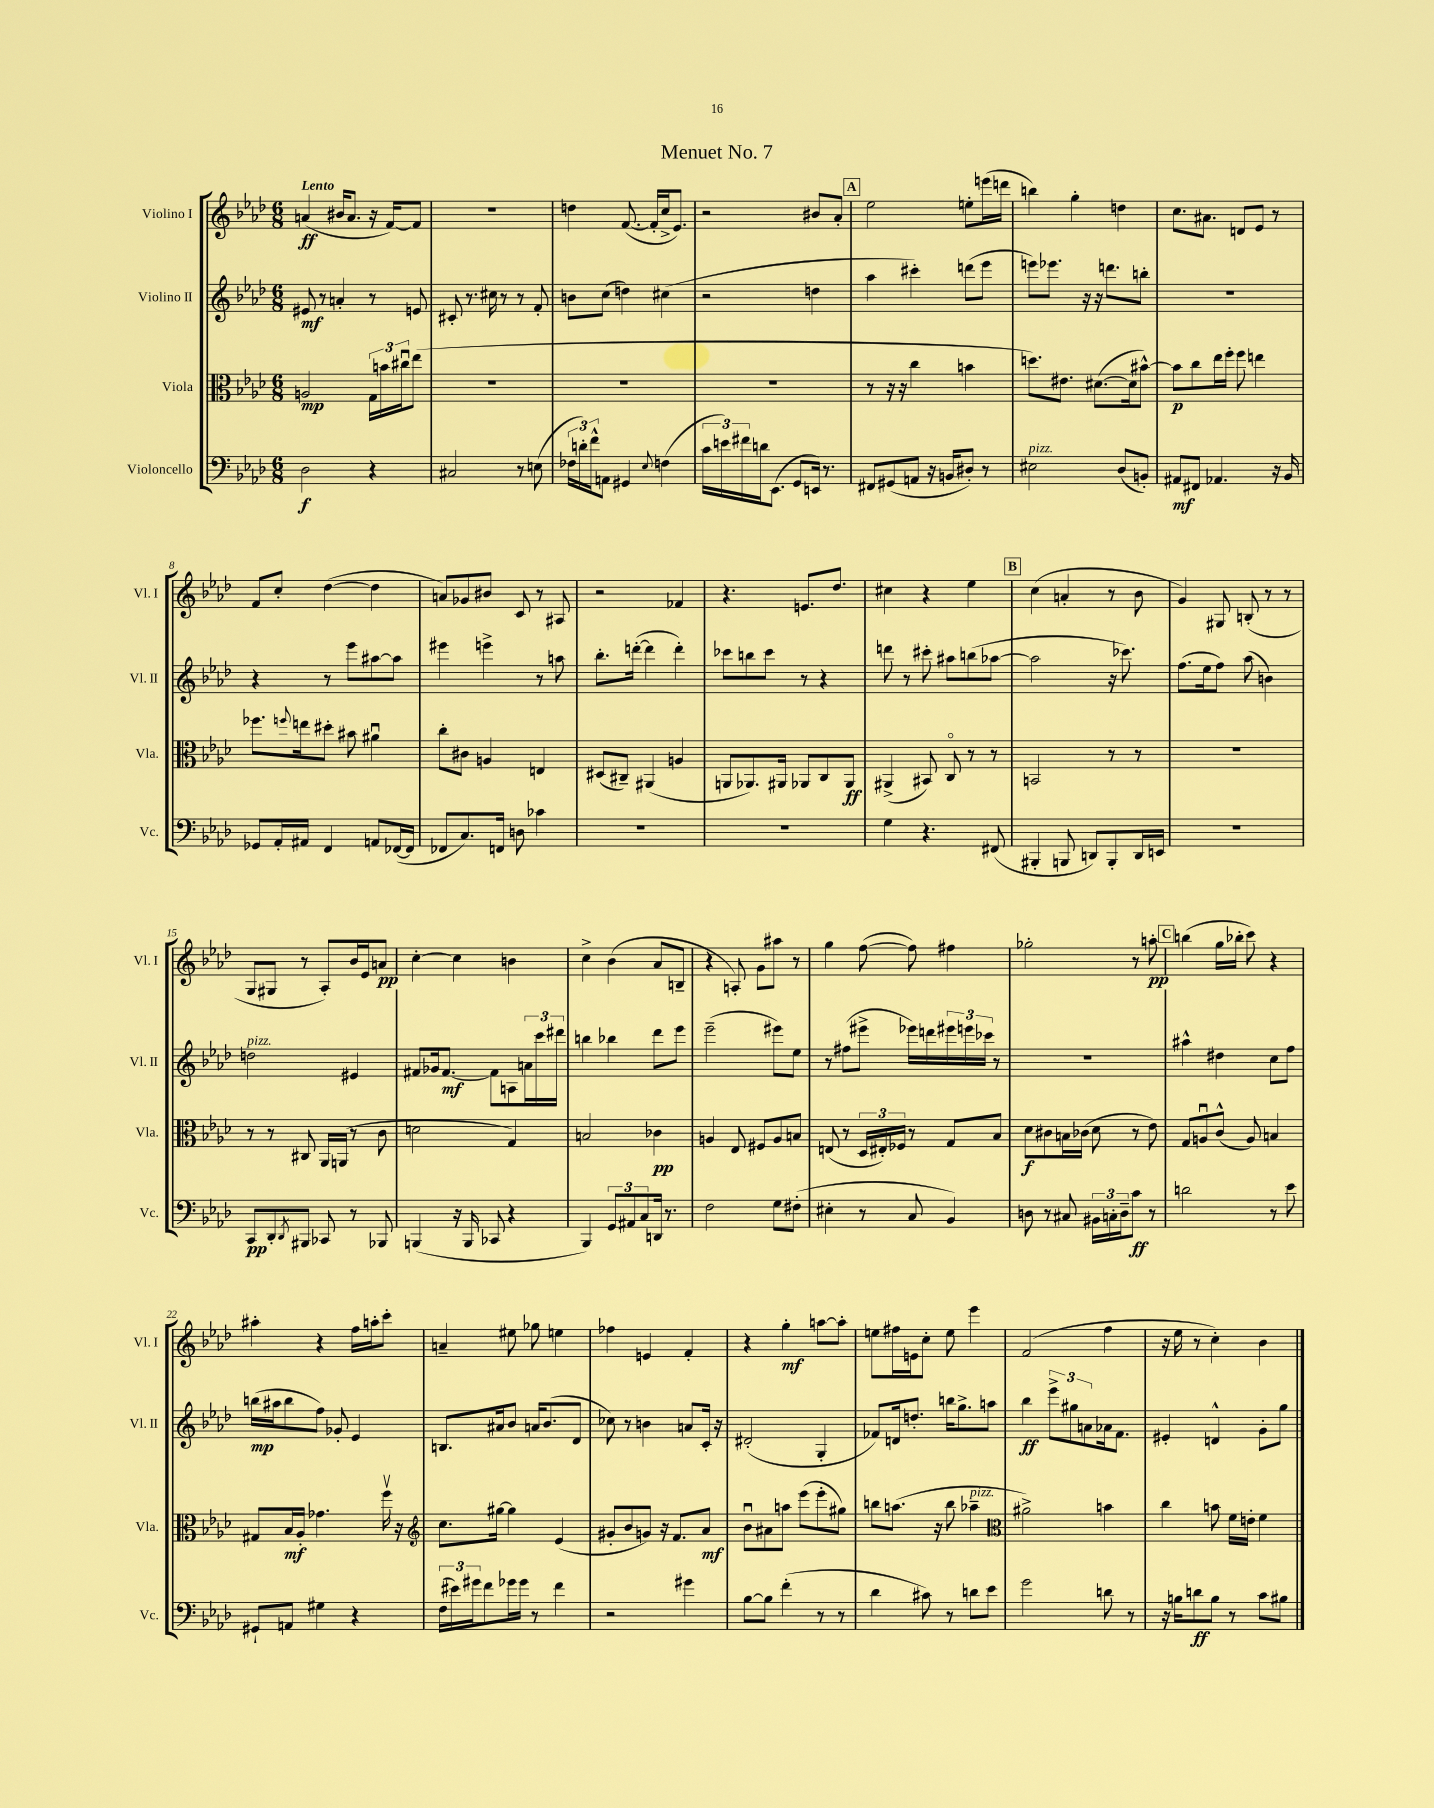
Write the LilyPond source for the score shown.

\header { title = "Menuet No. 7" }
<<
\new StaffGroup <<
\new Staff = "s0" \with { instrumentName = "Violino I" shortInstrumentName = "Vl. I" } {
    \clef treble \key aes \major \numericTimeSignature \time 6/8 \tempo "Lento"
    a'4\ff( bis'16 a'8. r16 f'16~) f'8 |
    R2. |
    d''4 f'8.~( f'16-. c''16-> ees'8.) |
    r2 bis'8 aes'8-. |
    \mark \markup { \box "A" } ees''2 e''8-. e'''16( d'''16 |
    b''4) g''4-. d''4 |
    c''8. ais'8. d'8 ees'8 r8 |
    f'8 c''8-. des''4~( des''4 |
    a'8) ges'8 bis'8 c'8 r8 ais8 |
    r2 fes'4 |
    r4. e'8. des''8. |
    cis''4 r4 ees''4 |
    \mark \markup { \box "B" } c''4( a'4-. r8 bes'8 |
    g'4) gis8 b8-.( r8 r8 |
    g8 gis8 r8 aes8-.) bes'16 ees'16 a'8\pp |
    c''4~-. c''4 b'4 |
    c''4-> bes'4( aes'8 b8-- |
    r4 a8-.) g'8 ais''8 r8 |
    g''4 f''8~( f''8) fis''4 |
    ges''2-. r8 a''8-.\pp |
    \mark \markup { \box "C" } b''4( g''16 bes''16-. c'''8) r4 |
    ais''4-. r4 f''16 a''16-. c'''8-. |
    a'4-- eis''8 ges''8 e''4 |
    fes''4 e'4 f'4-. |
    r4 g''4-.\mf a''8~ a''8-. |
    e''8 fis''16 e'16 c''8-. e''8 ees'''4 |
    f'2( f''4 |
    r16 ees''16 r8 c''4-.) bes'4 \bar "|." |
}
\new Staff = "s1" \with { instrumentName = "Violino II" shortInstrumentName = "Vl. II" } {
    \clef treble \key aes \major \numericTimeSignature \time 6/8
    eis'8\mf r8 a'4-. r8 e'8 |
    cis'8-. r8. cis''16 r8 r8 f'8-. |
    b'8 c''8( d''4) cis''4( |
    r2 d''4 |
    \mark \markup { \box "A" } aes''4 cis'''4-.) d'''8( ees'''8 |
    e'''8) ees'''8. r16 r16 d'''8. b''8-. |
    R2. |
    r4 r8 ees'''8 ais''8~ ais''8 |
    eis'''4 e'''4-> r8 a''8 |
    bes''8.-. d'''16~-.( d'''4 d'''4-.) |
    ces'''8 b''8 ces'''8 r8 r4 |
    d'''8 r8 cis'''8-. ais''8 b''8( aes''8~ |
    \mark \markup { \box "B" } aes''2 r16 ces'''8.) |
    f''8.( ees''16 f''8) aes''8( b'4) |
    d''2^\markup { \italic "pizz." } eis'4 |
    fis'8 ges'16 fis'8.~\mf fis'8 a8 \tuplet 3/2 { a'16 c'''16 dis'''16 } |
    b''4 bes''4 des'''8 ees'''8 |
    ees'''2--( eis'''8) ees''8 |
    r8 fis''8( eis'''8-> ees'''16) d'''16 \tuplet 3/2 { eis'''16 e'''16 ces'''16 } r8 |
    R2. |
    \mark \markup { \box "C" } ais''4-^ dis''4 c''8 f''8 |
    b''16\mp( ais''16 b''8 f''8) ges'8-. ees'4 |
    b8. ais'16 bes'8 a'16 bes'8.( des'8 |
    ces''8) r8 b'4 a'8 c'16-. r16 |
    dis'2-.( g4-. |
    fes'8) d'16 d''8.-. b''16 g''8.-> a''8 |
    bes''4\ff \tuplet 3/2 { ees'''8-> gis''8 a'8 } aes'16 f'8. |
    eis'4-. d'4-^ g'8-. g''8 \bar "|." |
}
\new Staff = "s2" \with { instrumentName = "Viola" shortInstrumentName = "Vla." } {
    \clef alto \key aes \major \numericTimeSignature \time 6/8
    a2\mp \tuplet 3/2 { g16 b'16 cis''16\downbow } ees''8( |
    R2. |
    r2. |
    R2. |
    \mark \markup { \box "A" } r8 r16 r16 c''4 b'4 |
    d''8.) eis'8. dis'8.~( dis'16 bis'8~-^) |
    bis'8\p c''8 ees''16 f''16-. f''8 e''4 |
    fes''8. \appoggiatura { f''8 } e''16 dis''8-. bis'8 ais'4\downbow |
    c''8-. cis'8 a4 e4 |
    dis8( cis8--) ais,4( a4 |
    a,8 aes,8.) ais,16 aes,8 c8 aes,8\ff |
    ais,4->( bis,8) c8\flageolet r8 r8 |
    \mark \markup { \box "B" } b,2 r8 r8 |
    R2. |
    r8 r8 cis8 aes,16 a,16( r8 c'8 |
    d'2 g4) |
    b2 ces'4\pp |
    a4 ees8 fis8 a8 b8 |
    e8( r8 \tuplet 3/2 { des16 eis16-.) fes16 } r8 g8 bes8 |
    des'8\f cis'8 b16 ces'16( des'8 r8 ees'8) |
    \mark \markup { \box "C" } g8 a8\downbow c'8-^( a8) b4 |
    gis8 bes16\mf aes16-. ges'4. f''16\upbow r16 |
    \clef treble c''8. gis''16~ gis''4 ees'4( |
    gis'8-. bes'8 g'8) r16 f'8. aes'8\mf |
    bes'8\downbow ais'8 a''8 ees'''8( ees'''8-. gis''8) |
    b''8 a''8.( r16 b''8 aes''4--^\markup { \italic "pizz." } |
    \clef alto ais'2->) b'4 |
    c''4 b'8 f'16 e'16-. f'4 \bar "|." |
}
\new Staff = "s3" \with { instrumentName = "Violoncello" shortInstrumentName = "Vc." } {
    \clef bass \key aes \major \numericTimeSignature \time 6/8
    des2\f r4 |
    cis2 r8 e8( |
    \tuplet 3/2 { fes16 d'16-.) f'16-^ } a,8 gis,4 \appoggiatura { ees8 } f4( |
    \tuplet 3/2 { c'16 e'16) fis'16 } d'16 ees,8.( g,8 e,16) r8. |
    \mark \markup { \box "A" } fis,8 gis,8( a,8 r16 b,16 dis8-.) r8 |
    eis2^\markup { \italic "pizz." } des8( b,8-.) |
    ais,8\mf fis,8 aes,4. r16 bes,16 |
    ges,8 aes,16-. ais,16 f,4 a,8 fes,16~( fes,16 |
    fes,8 c8.) f,16 d8 ces'4 |
    R2. |
    R2. |
    g4 r4. fis,8( |
    \mark \markup { \box "B" } bis,,4-. b,,8 d,8) b,,8-. d,16 e,16 |
    R2. |
    c,8\pp des,8-. \acciaccatura { des,8 } bis,,8 ces,8 r8 bes,,8 |
    b,,4( r16 b,,16 ces,8 r4 |
    bes,,4) \tuplet 3/2 { g,8 ais,8 c8 } d,16 r8. |
    f2 g8 fis8-.( |
    eis4-. r8 c8 bes,4) |
    d8 r8 cis8 \tuplet 3/2 { bis,16 c16-. d16-- } c'8\ff r8 |
    \mark \markup { \box "C" } d'2 r8 ees'8 |
    gis,8-! a,8 gis4 r4 |
    \tuplet 3/2 { f16( eis'16) gis'16 } f'8 ges'16 ges'16 r8 f'4 |
    r2 gis'4 |
    bes8~ bes8 f'4-.( r8 r8 |
    des'4 cis'8) r8 d'8 ees'8 |
    g'2 d'8 r8 |
    r16 b16 d'8\ff b8 r8 c'8 bis8 \bar "|." |
}
>>
>>
